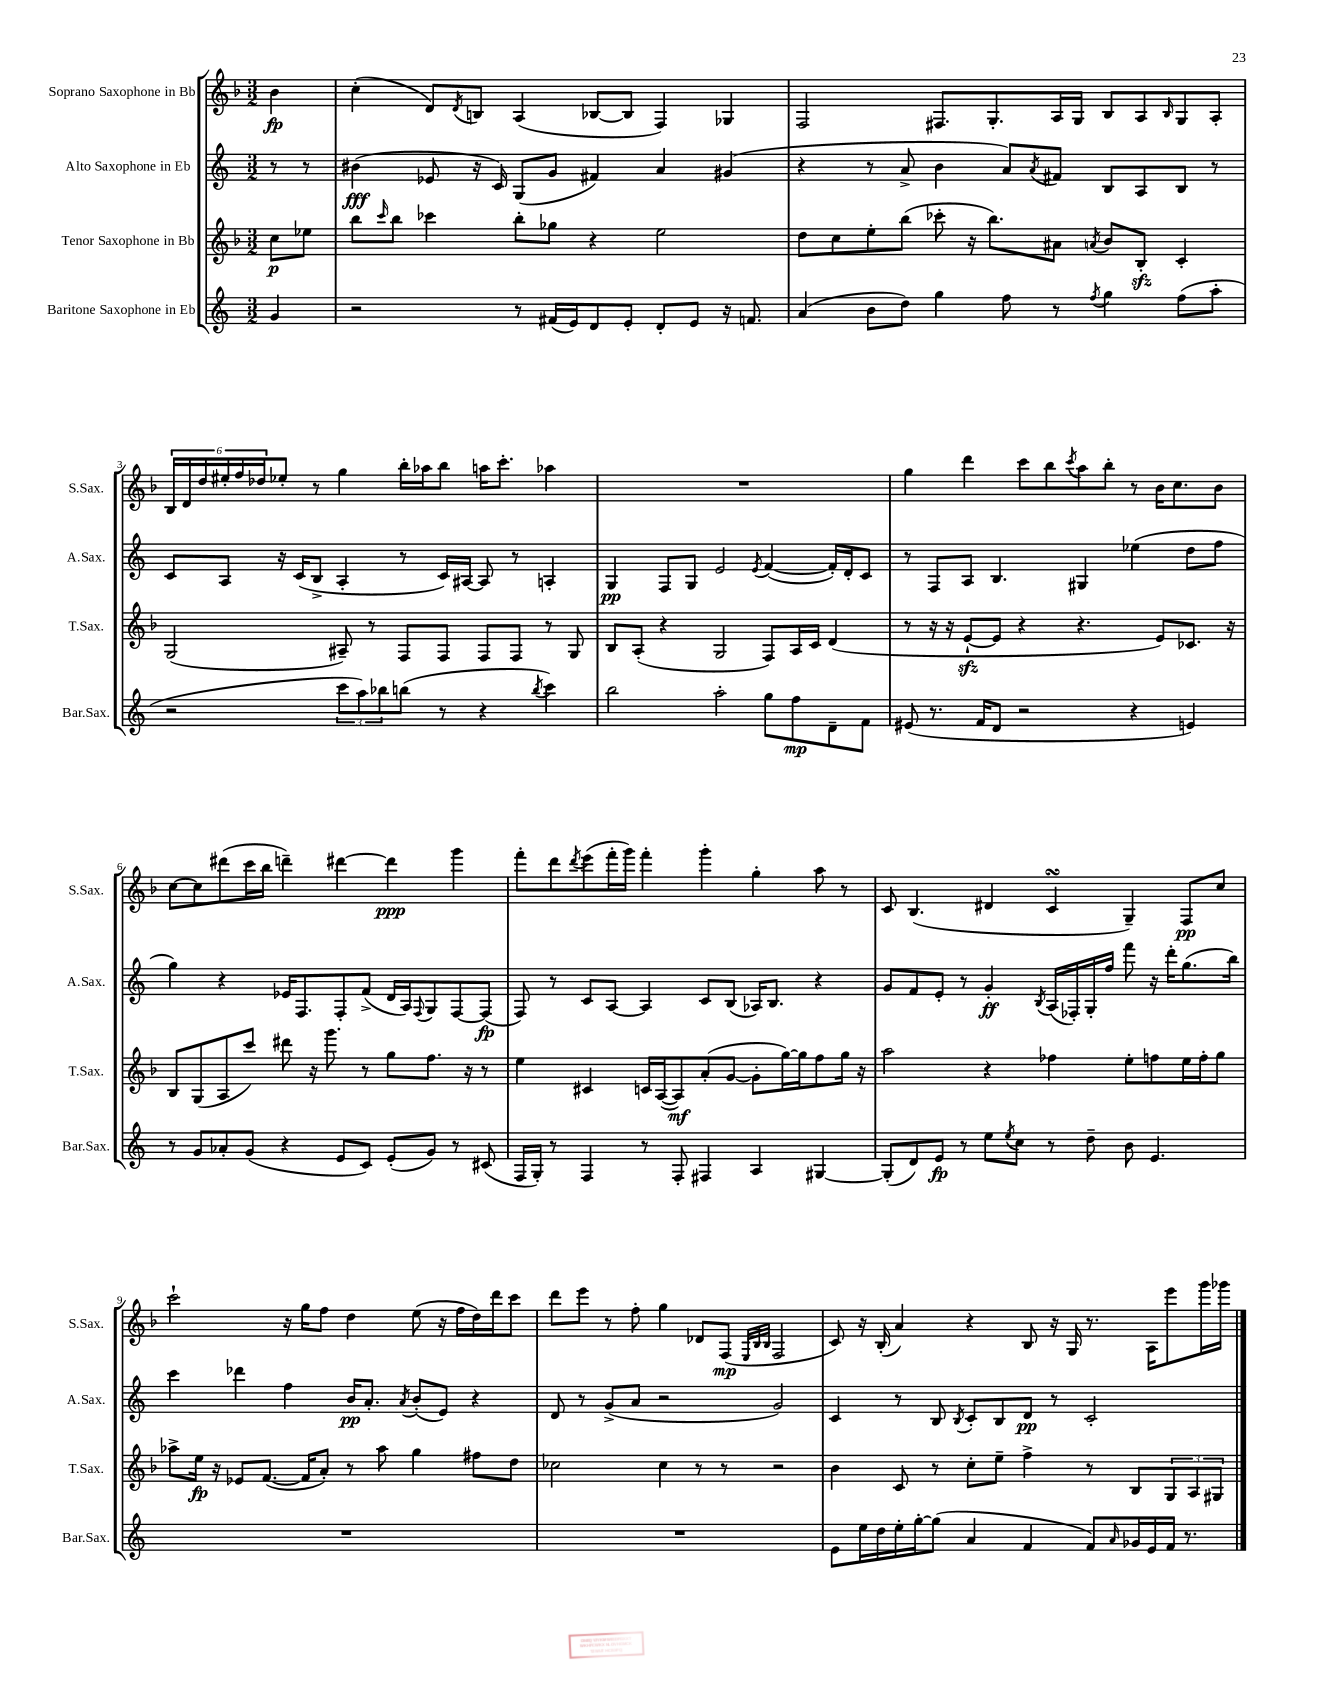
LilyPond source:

<<
\new StaffGroup <<
\new Staff = "s0" \with { instrumentName = "Soprano Saxophone in Bb" shortInstrumentName = "S.Sax." } {
    \clef treble \key f \major \numericTimeSignature \time 3/2 \partial 4
    bes'4\fp |
    c''4-.( d'8) \acciaccatura { d'8 } b8 a4( bes8~ bes8 f4) ges4 |
    f2 fis8. g8.-. a16 g16 bes8 a8 \grace { bes16 } g8 a8-. |
    \tuplet 6/4 { bes16 d'16 d''16 eis''16-. f''16 des''16 } ees''8-. r8 g''4 bes''16-. aes''16 bes''8 a''16 c'''8.-. aes''4 |
    R1. |
    g''4 d'''4 c'''8 bes''8 \acciaccatura { c'''8 } a''8 bes''8-. r8 bes'16 c''8. bes'8 |
    c''8~ c''8 dis'''8( c'''16 bes''16 d'''4--) dis'''4~ dis'''4\ppp g'''4 |
    f'''8-. d'''8 \acciaccatura { d'''8 } e'''8( f'''16-. g'''16) f'''4-. g'''4-. g''4-. a''8 r8 |
    c'8 bes4.( dis'4 c'4\turn g4--) f8\pp c''8 |
    c'''2-! r16 g''16 f''8 d''4 e''8( r16 f''16 d''16) d'''16 c'''8 |
    d'''8 e'''8 r8 f''8-. g''4 des'8 f8\mp( \grace { e32 bes32 bes32 } f2 |
    c'8) r16 bes16-.( a'4) r4 bes8 r16 g16 r8. a16 e'''8 g'''16 ges'''16 \bar "|." |
}
\new Staff = "s1" \with { instrumentName = "Alto Saxophone in Eb" shortInstrumentName = "A.Sax." } {
    \clef treble \key c \major \numericTimeSignature \time 3/2 \partial 4
    r8 r8 |
    bis'4\fff( ees'8 r16 c'16) g8( g'8 fis'4) a'4 gis'4( |
    r4 r8 a'8-> b'4 a'8) \acciaccatura { a'8 } fis'8 b8 a8 b8 r8 |
    c'8 a8 r16 c'16( b8-> a4-. r8 c'16) ais16~ ais8 r8 a4-. |
    g4\pp f8 g8 e'2 \acciaccatura { e'8 } f'4~( f'16-.) d'16-. c'8 |
    r8 f8 a8 b4. gis4 ees''4( d''8 f''8 |
    g''4) r4 ees'16 f8. f8-. f'8->( d'16 a16) \appoggiatura { f8 } g8 f8~ f8\fp( |
    f8) r8 c'8 a8~ a4 c'8 b8( aes16) b8. r4 |
    g'8 f'8 e'8-. r8 g'4-.\ff \acciaccatura { b8 } a16( fes16-.) g16-. f''16 f'''8 r16 d'''16-. g''8.( b''16) |
    c'''4 des'''4 f''4 b'16\pp a'8.-. \acciaccatura { a'8 } b'8-.( e'8) r4 |
    d'8 r8 g'8->( a'8 r2 g'2) |
    c'4 r8 b8 \acciaccatura { b8 } c'8-. b8 d'8\pp r8 c'2-. \bar "|." |
}
\new Staff = "s2" \with { instrumentName = "Tenor Saxophone in Bb" shortInstrumentName = "T.Sax." } {
    \clef treble \key f \major \numericTimeSignature \time 3/2 \partial 4
    c''8\p ees''8 |
    bes''8 \grace { c'''16 } bes''8 ces'''4 bes''8-. ges''8 r4 e''2 |
    d''8 c''8 e''8-. bes''8( ces'''8-. r16 bes''8.) ais'8 \acciaccatura { a'8 } bes'8 bes8-.\sfz c'4-. |
    g2( ais8--) r8 f8 f8 f8 f8 r8 g8 |
    bes8 a8-.( r4 g2 f8) a16 c'16 d'4( |
    r8 r16 r16 e'8~-!\sfz e'8 r4 r4. e'8) ces'8. r16 |
    bes8 g8( a8 c'''8) dis'''8 r16 g'''8. r8 g''8 f''8. r16 r8 |
    e''4 cis'4 c'16 a16~( a8\mf) a'8-.( g'8~ g'8-. g''16~) g''16 f''8 g''16 r16 |
    a''2 r4 fes''4 e''8-. f''8 e''16 f''16-. g''8 |
    aes''8-> e''16\fp r16 ees'8 f'8.~( f'16 a'8-.) r8 aes''8 g''4 fis''8 d''8 |
    ces''2 ces''4 r8 r8 r2 |
    bes'4 c'8 r8 c''8-. e''8-- f''4-> r8 bes8 \tuplet 3/2 { g8 a8 gis8 } \bar "|." |
}
\new Staff = "s3" \with { instrumentName = "Baritone Saxophone in Eb" shortInstrumentName = "Bar.Sax." } {
    \clef treble \key c \major \numericTimeSignature \time 3/2 \partial 4
    g'4 |
    r2 r8 fis'16( e'16) d'8 e'8-. d'8-. e'8 r16 f'8. |
    a'4( b'8 d''8) g''4 f''8 r8 \acciaccatura { f''8 } g''4 f''8( a''8-. |
    r2 \tuplet 3/2 { c'''8 a''8) bes''8 } b''8( r8 r4 \acciaccatura { b''8 } c'''4) |
    b''2 a''2-. g''8 f''8\mp d'8-- f'8 |
    eis'8( r8. f'16 d'8 r2 r4 e'4) |
    r8 g'8 aes'8-. g'8( r4 e'8 c'8) e'8-.( g'8) r8 cis'8( |
    f16 g16-.) r8 f4 r8 f8-. fis4 a4 gis4~ |
    gis8-.( d'8) e'8\fp r8 e''8 \acciaccatura { e''8 } c''8 r8 d''8-- b'8 e'4. |
    R1. |
    R1. |
    e'8 e''16 d''16 e''16-. g''16~-. g''8( a'4 f'4 f'8) \grace { a'16 } ges'16 e'16 f'16 r8. \bar "|." |
}
>>
>>
